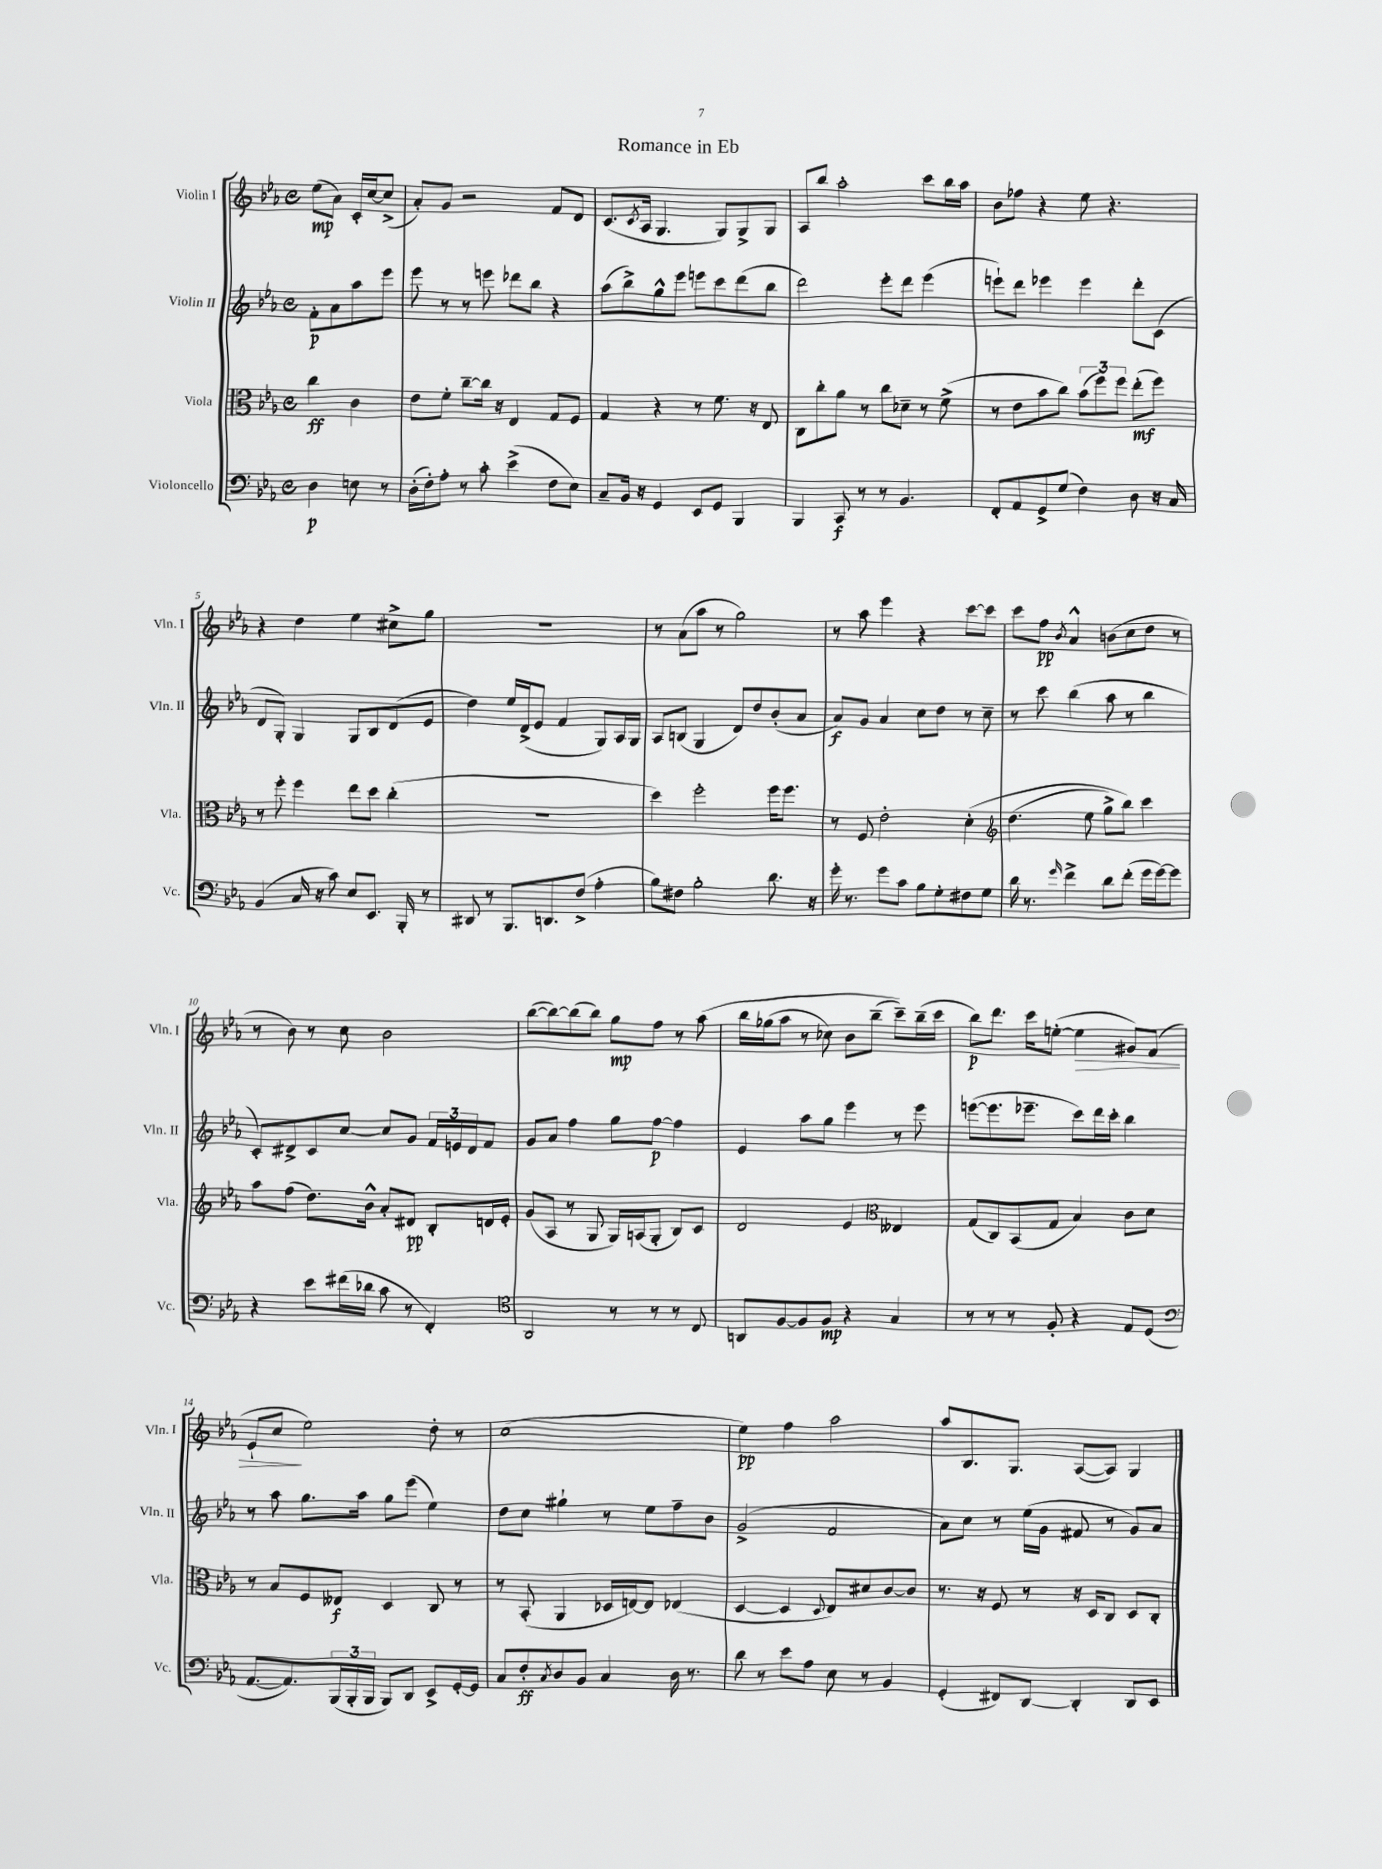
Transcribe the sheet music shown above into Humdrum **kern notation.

**kern	**dynam	**kern	**dynam	**kern	**dynam	**kern	**dynam
*part4	*part4	*part3	*part3	*part2	*part2	*part1	*part1
*staff4	*staff4	*staff3	*staff3	*staff2	*staff2	*staff1	*staff1
*I"Violoncello	*	*I"Viola	*	*I"Violin II	*	*I"Violin I	*
*I'Vc.	*	*I'Vla.	*	*I'Vln. II	*	*I'Vln. I	*
*clefF4	*	*clefC3	*	*clefG2	*	*clefG2	*
*k[b-e-a-]	*	*k[b-e-a-]	*	*k[b-e-a-]	*	*k[b-e-a-]	*
*M4/4	*	*M4/4	*	*M4/4	*	*M4/4	*
*met(c)	*	*met(c)	*	*met(c)	*	*met(c)	*
=	=	=	=	=	=	=	=
4D\	p	4cc\	ff	8f'\L	p	(8ee-\L	mp
.	.	.	.	8a-\	.	8a-\J)	.
8En\	.	4c\	.	8aa-\	.	16c'/LL	.
.	.	.	.	.	.	[16cc/J	.
8r	.	.	.	8eee-\J	.	(8cc^/J]	.
=1	=1	=1	=1	=1	=1	=1	=1
(16D'\LL	.	8e-\L	.	8eee-\	.	8a-'/L)	.
16F'\J)	.	.	.	.	.	.	.
8A-'\J	.	8f'\J	.	8r	.	8g/J	.
8r	.	[8cc~\L	.	8r	.	2r	.
8c'\	.	16cc\Jk]	.	8eeen\	.	.	.
.	.	16r	.	.	.	.	.
(4e-^\	.	4E-/	.	8ddd-X\L	.	.	.
.	.	.	.	8bb-\J	.	.	.
8F\L	.	8G/L	.	4r	.	8f/L	.
8E-\J)	.	8F/J	.	.	.	8d/J	.
=2	=2	=2	=2	=2	=2	=2	=2
8C~/L	.	4G/	.	(8aa-\L	.	(8.c/L	.
16BB-/Jk	.	.	.	8bb-^\)	.	.	.
.	.	.	.	.	.	8qc/	.
16r	.	.	.	.	.	16A-/Jk	.
4GG/	.	4r	.	8gg^^\	.	4.G/	.
.	.	.	.	8eee-\J	.	.	.
8EE-/L	.	8r	.	8eeen\L	.	.	.
8GG/J	.	8.f\	.	8ccc\	.	8G/L)	.
4BBB-/	.	.	.	(8ddd\	.	8G^/	.
.	.	16r	.	.	.	.	.
.	.	8E-/	.	8bb-\J	.	8G/J	.
=3	=3	=3	=3	=3	=3	=3	=3
4BBB-/	.	8C\L	.	2ddd\)	.	8A-/L	.
.	.	8cc'\	.	.	.	8bb-/J	.
8CC/	f	8a-\J	.	.	.	2aa-'\	.
8r	.	8r	.	.	.	.	.
8r	.	8cc\L	.	8eee-'\L	.	.	.
4.BB-/	.	8d-X~\J	.	8ddd\J	.	.	.
.	.	8r	.	(4eee-\	.	8ccc\L	.
.	.	(8f^\	.	.	.	16bb-\L	.
.	.	.	.	.	.	16aa-\JJ	.
=4	=4	=4	=4	=4	=4	=4	=4
8FF'/L	.	8r	.	8eeen`\L)	.	8b-\L	.
8AA-/	.	8e-\L	.	8ddd\J	.	8ff-X\J	.
8GG^/	.	8b-\	.	4eee-X\	.	4r	.
(8G/J	.	8cc\J)	.	.	.	.	.
4F\)	.	(12b-\L	.	4eee-\	.	8ee-\	.
.	.	12ff\)	.	.	.	.	.
.	.	.	.	.	.	4.r	.
.	.	12ff\J	.	.	.	.	.
8D\	.	(8ee-'\L	mf	8ddd'\L	.	.	.
16r	.	8ff\J)	.	(8c\J	.	.	.
16C/	.	.	.	.	.	.	.
!!LO:LB:g=z
=5	=5	=5	=5	=5	=5	=5	=5
(4BB-/	.	8r	.	8d/L	.	4r	.
.	.	8ff'\	.	8G'/J)	.	.	.
16C/	.	4ff\	.	4G/	.	4dd\	.
16r	.	.	.	.	.	.	.
8c\)	.	.	.	.	.	.	.
8E-/L	.	8ee-\L	.	8G/L	.	4ee-\	.
8.EE-/J	.	8dd\J	.	8B-/	.	.	.
.	.	(4cc'\	.	(8d/	.	8cc#X^\L	.
16BBB-'/	.	.	.	.	.	.	.
8r	.	.	.	8e-/J	.	8gg\J	.
=6	=6	=6	=6	=6	=6	=6	=6
8DD#X/	.	1r	.	4dd\)	.	1r	.
8r	.	.	.	.	.	.	.
8.BBB-/L	.	.	.	16ee-/LL	.	.	.
.	.	.	.	(16d^/J	.	.	.
.	.	.	.	8e-/J	.	.	.
8.DDn/	.	.	.	.	.	.	.
.	.	.	.	4f/	.	.	.
(8F^/J	.	.	.	.	.	.	.
4A-'\	.	.	.	8G/L)	.	.	.
.	.	.	.	16A-/L	.	.	.
.	.	.	.	16G/JJ	.	.	.
=7	=7	=7	=7	=7	=7	=7	=7
8B-\L)	.	4dd\)	.	8A-/L	.	8r	.
8F#X\J	.	.	.	(8Bn/J	.	(8a-\L	.
2B-'\	.	2ff'\	.	4G/	.	8aa-\J	.
.	.	.	.	.	.	8r	.
.	.	.	.	8d/L)	.	2gg\)	.
.	.	.	.	8dd/	.	.	.
8.d\	.	16ff\KL	.	(8b-'/	.	.	.
.	.	8.ff\J	.	.	.	.	.
.	.	.	.	8a-/J	.	.	.
16r	.	.	.	.	.	.	.
=8	=8	=8	=8	=8	=8	=8	=8
16g'\	.	8r	.	8a-/L)	f	8r	.
8.r	.	.	.	.	.	.	.
.	.	8F/	.	8g/J	.	8aa-\	.
8g\L	.	2e-'\	.	4a-/	.	4eee-\	.
8c\J	.	.	.	.	.	.	.
8B-\L	.	.	.	8cc\L	.	4r	.
8G'\	.	.	.	8dd\J	.	.	.
8F#X\	.	(4d'\	.	8r	.	[8ccc\L	.
8G\J	.	.	.	8cc~\	.	8ccc\J]	.
=9	=9	=9	=9	=9	=9	=9	=9
*	*	*clefG2	*	*	*	*	*
16d\	.	(4.dd\	.	8r	.	8ccc\L	.
8.r	.	.	.	.	.	.	.
.	.	.	.	8ccc\	.	8ff\J	pp
16qqg/	.	.	.	.	.	8qb-/	.
4f^\	.	.	.	(4bb-\	.	4a-^^/	.
.	.	8ee-\	.	.	.	.	.
8d\L	.	8gg^\L)	.	8aa-\	.	(8bn\L	.
(8f'\J	.	8bb-\J)	.	8r	.	8cc\	.
16g\LL	.	4ccc\	.	4bb-\	.	8dd\J	.
[16g\J)	.	.	.	.	.	.	.
8g\J]	.	.	.	.	.	8r	.
!!LO:LB:g=z
=10	=10	=10	=10	=10	=10	=10	=10
4r	.	8aa-\L	.	8c'/L)	.	8r	.
.	.	(8ff\J	.	8d#X^/	.	8b-\)	.
8e-\L	.	8.dd\L)	.	8c/	.	8r	.
(16f#X\L	.	.	.	[8cc/J	.	8cc\	.
16d-X\JJ	.	16b-^^\Jk	.	.	.	.	.
8c\	.	8a-'/L	.	8cc/L]	.	2b-\	.
8r	.	8d#X/J	pp	8g/J	.	.	.
4FF'/)	.	8B-'/L	.	24f/LL	.	.	.
.	.	.	.	24en/	.	.	.
.	.	.	.	24d#/J	.	.	.
.	.	16dn/L	.	8f/J	.	.	.
.	.	16e-'/JJ	.	.	.	.	.
=11	=11	=11	=11	=11	=11	=11	=11
*clefC4	*	*	*	*	*	*	*
2AA-/	.	(8g/L	.	8g/L	.	([8bb-\L	.
.	.	8A-/J	.	8a-/J	.	8bb-\_)	.
.	.	8r	.	4ff\	.	(8bb-\]	.
.	.	8G/	.	.	.	8bb-\J)	.
8r	.	16G/LL)	.	8gg\L	.	8gg\L	mp
.	.	(16An/J	.	.	.	.	.
8r	.	8G'/J	.	[8ff\J	p	8ff\J	.
8r	.	8B-/L)	.	4ff\]	.	8r	.
8C/	.	8c/J	.	.	.	(8aa-\	.
=12	=12	=12	=12	=12	=12	=12	=12
8AAn/L	.	2d/	.	4e-/	.	16bb-\LL	.
.	.	.	.	.	.	(16gg-X\J	.
[8F/	.	.	.	.	.	8aa-\J	.
8F/]	.	.	.	8aa-\L	.	8r	.
8F/J	mp	.	.	8gg\J	.	8cc-X\)	.
4r	.	4e-/	.	4eee-\	.	8b-\L	.
.	.	.	.	.	.	(8bb-~\J	.
*	*	*clefC3	*	*	*	*	*
4G/	.	4E--X/	.	8r	.	8ccc~\L))	.
.	.	.	.	8eee-\	.	(16bb-~\L	.
.	.	.	.	.	.	16ccc\JJ	.
=13	=13	=13	=13	=13	=13	=13	=13
8r	.	(8G/L	.	([8eeen\L	.	8bb-\L)	p
8r	.	8C/)	.	8.eee\]	.	8.ddd\J	.
8r	.	(8BB-/	.	.	.	.	.
.	.	.	.	8.eee-X~\J	.	16ccc\KL	.
8F'/	.	8G/J	.	.	.	([8een'\J	.
!	!	!	!	!	!	!	!LO:HP:b
4r	.	4B-/)	.	8ccc\L)	.	4ee\]	>
.	.	.	.	16ddd\L	.	.	.
.	.	.	.	16ccc'\JJ	.	.	.
8E-/L	.	8c\L	.	4bb-\	.	8g#X/L)	.
(8D/J	.	8d\J	.	.	.	(8f/J	.
!!LO:LB:g=z
=14	=14	=14	=14	=14	=14	=14	=14
*clefF4	*	*	*	*	*	*	*
[8.AA-/L	.	8r	.	8r	.	8e-`/L	.
.	.	8B-/L	.	8aa-\	.	8cc/J	.
8.AA-/])	.	.	.	.	.	.	.
.	.	8F/	.	8.gg\L	.	2ee-\)	]
(24BBB-/L	.	8E--X/J	f	.	.	.	.
24BBB-'/	.	.	.	.	.	.	.
.	.	.	.	16aa-\Jk	.	.	.
24BBB-/JJ	.	.	.	.	.	.	.
8BBB-/L)	.	4D/	.	8gg\L	.	.	.
8DD/J	.	.	.	(8eee-\J	.	.	.
8EE-^/L	.	8C/	.	4ee-\)	.	8dd'\	.
[16GG'/L	.	8r	.	.	.	8r	.
16GG/JJ]	.	.	.	.	.	.	.
=15	=15	=15	=15	=15	=15	=15	=15
8C/L	.	8r	.	8dd\L	.	(1cc	.
8F'/	ff	(8BB-'/	.	8cc\J	.	.	.
8qC/	.	.	.	.	.	.	.
8D/	.	4AA-/	.	4gg#X`\	.	.	.
8BB-/J	.	.	.	.	.	.	.
4C/	.	16D-X/LL	.	8r	.	.	.
.	.	[16En/J)	.	.	.	.	.
.	.	8E/J]	.	8ee-\L	.	.	.
16D\	.	(4E-X/	.	8ff~\	.	.	.
8.r	.	.	.	.	.	.	.
.	.	.	.	8b-\J	.	.	.
=16	=16	=16	=16	=16	=16	=16	=16
8d\	.	[4D/	.	(2g^/	.	4ee-\)	pp
8r	.	.	.	.	.	.	.
8e-\L	.	4D/]	.	.	.	4ff\	.
8A-\J	.	.	.	.	.	.	.
.	.	8qqD/	.	.	.	.	.
8E-\	.	8E-/L)	.	2f/	.	2aa-\	.
8r	.	8d#X/	.	.	.	.	.
4BB-/	.	[8c/	.	.	.	.	.
.	.	8c/J]	.	.	.	.	.
=17	=17	=17	=17	=17	=17	=17	=17
(4GG'/	.	8.r	.	8a-\L)	.	8aa-/L	.
.	.	.	.	8cc\J	.	8.B-/	.
.	.	16r	.	.	.	.	.
8FF#X/L)	.	8F/	.	8r	.	.	.
.	.	.	.	.	.	8.G/J	.
[8DD/J	.	8r	.	(16ee-\LL	.	.	.
.	.	.	.	16g\JJ	.	.	.
4DD'/]	.	16r	.	8f#X/	.	([8A-/L	.
.	.	16D/KL	.	.	.	.	.
.	.	8C/J	.	8r	.	8A-/J])	.
8DD/L	.	8D/L	.	8g/L)	.	4G/	.
8EE-/J	.	8C'/J	.	8a-/J	.	.	.
==	==	==	==	==	==	==	==
*-	*-	*-	*-	*-	*-	*-	*-
